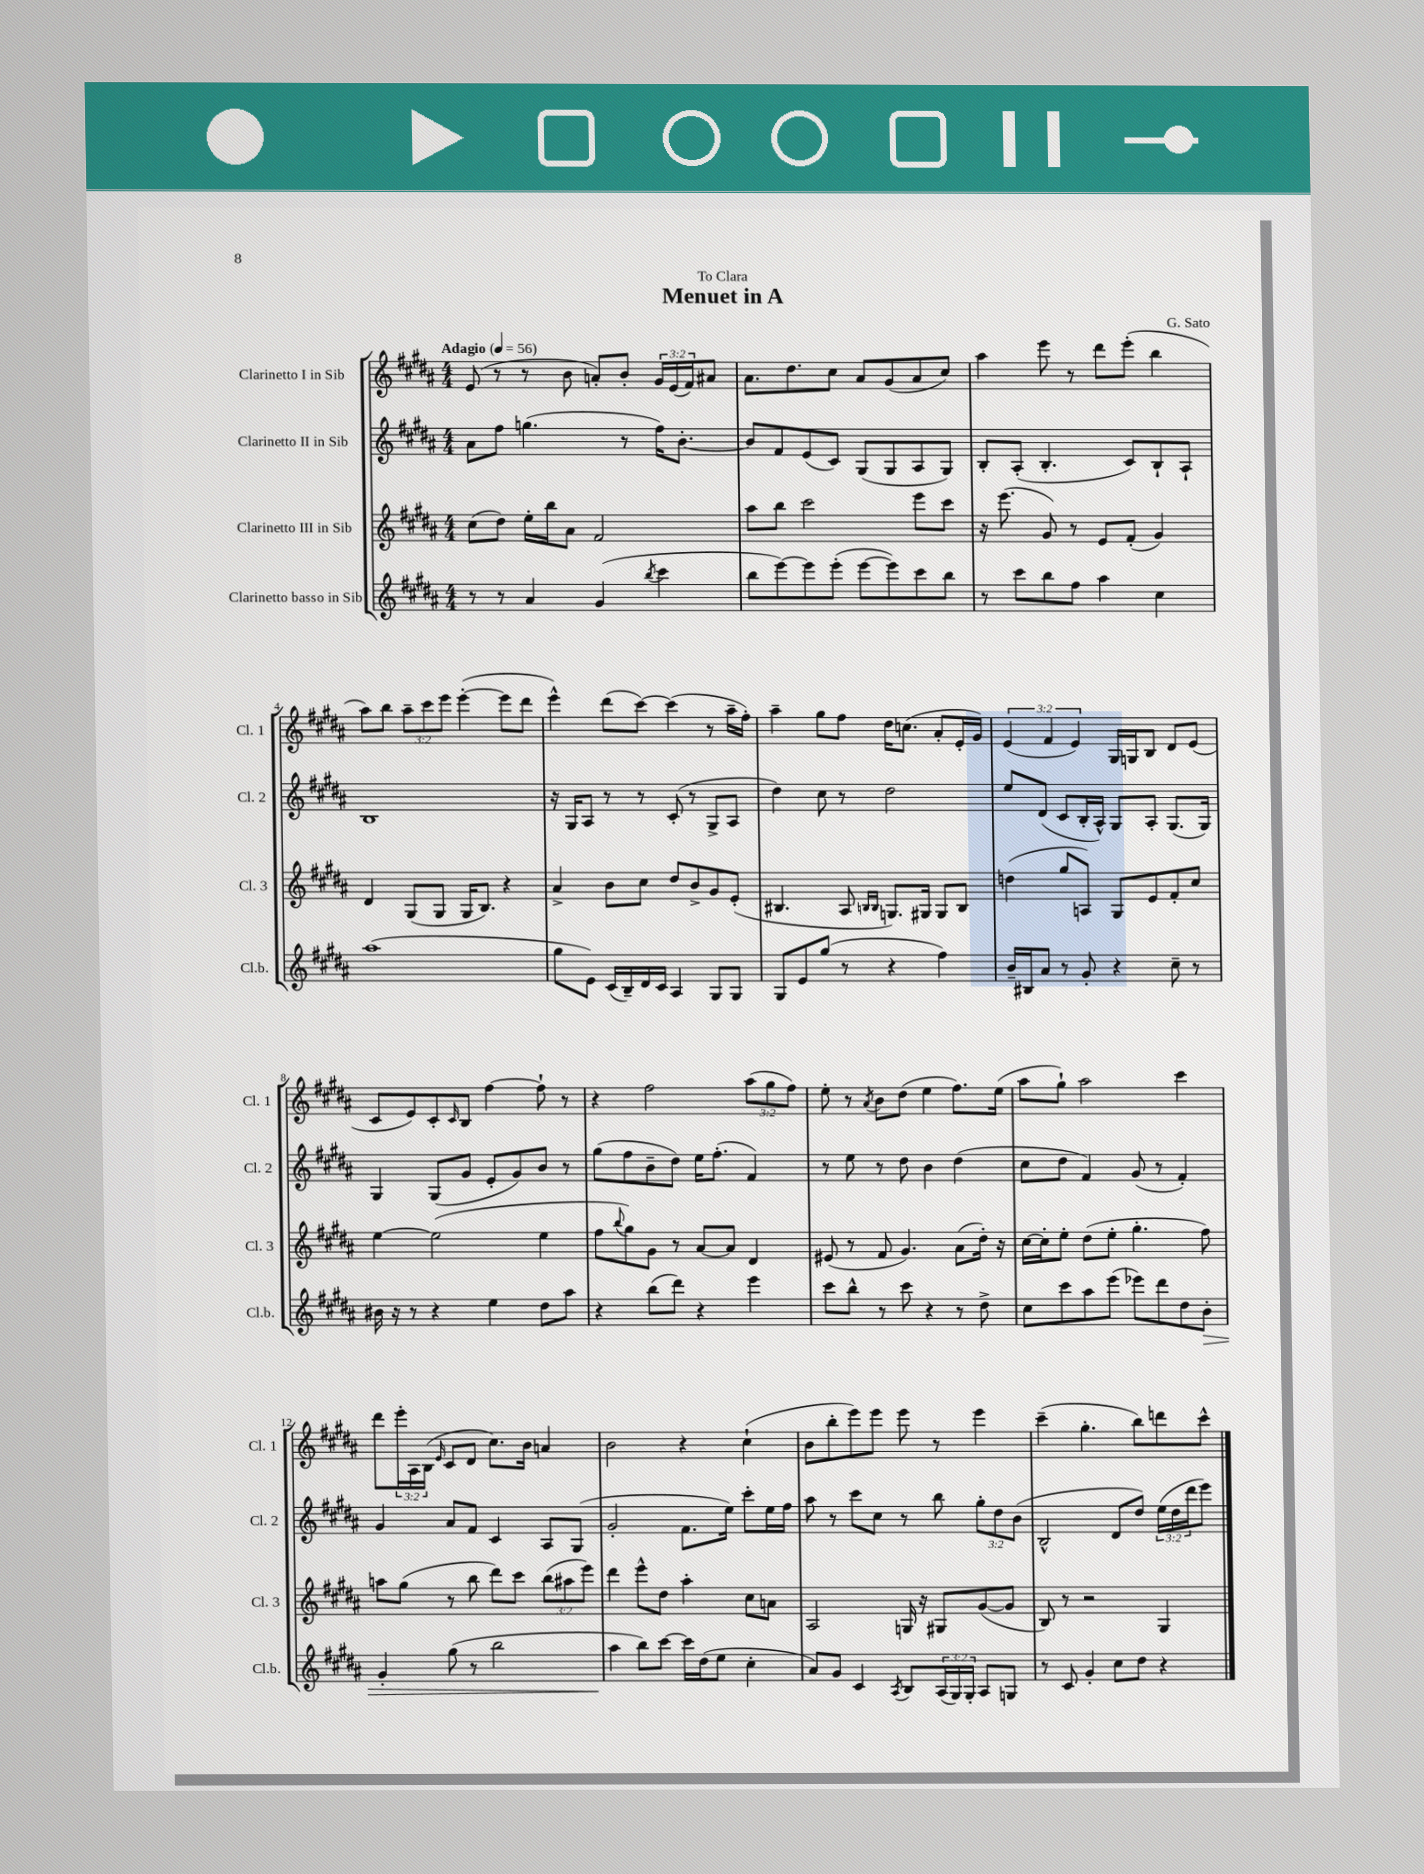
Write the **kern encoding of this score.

**kern	**kern	**kern	**kern
*staff4	*staff3	*staff2	*staff1
*clefG2	*clefG2	*clefG2	*clefG2
*k[f#c#g#d#a#]	*k[f#c#g#d#a#]	*k[f#c#g#d#a#]	*k[f#c#g#d#a#]
*M4/4	*M4/4	*M4/4	*M4/4
*MM56	*MM56	*MM56	*MM56
8r	(8cc#	8a#	(8e
8r	8dd#)	8ff#	8r
4a#	16ee'	(4.gg	8r
.	16bb	.	.
.	8a#	.	8b
(4g#	2f#	.	8a')
.	.	8r	8b'
8qbb	.	.	.
4ccc#	.	16ff#)	24g#
.	.	.	(24e
.	.	[8.b'	.
.	.	.	24f#)
.	.	.	8a#
=	=	=	=
8bb	8aa#	8b]	8.a#
[8eee)	8bb	8f#	.
.	.	.	8.dd#
8eee]	2ccc#	(8e	.
(8eee'	.	8c#)	8cc#
[8eee	.	(8G#	8a#
8eee])	.	8G#	(8g#
8ccc#	8eee	8A#	8a#
8bb	8ccc#	8G#)	8cc#)
=	=	=	=
8r	16r	8B'	4aa#
.	(8.eee	.	.
8ccc#	.	(8A#'	.
8bb	8g#)	4.B'	8eee
8ff#	8r	.	8r
4aa#	8e	.	8ddd#
.	(8f#'	8c#)	(8eee'
4cc#	4g#)	8B`	4bb
.	.	8A#`	.
=	=	=	=
(1aa#	4d#	1B	8aa#)
.	.	.	8bb
.	(8G#	.	12aa#~
.	.	.	12ccc#
.	8G#	.	.
.	.	.	12eee
.	16G#	.	([4eee'
.	8.B)	.	.
.	4r	.	8eee]
.	.	.	8ddd#
=	=	=	=
8gg#	4a#^	16r	4eee^^)
.	.	16G#	.
8e)	.	8A#	.
(16c#	8b	8r	(8ddd#
16B~)	.	.	.
16d#	8cc#	8r	[8ccc#)
16c#	.	.	.
4A#	8dd#	(8c#'	(4ccc#]
.	8b^	8r	.
8G#	8g#	8G#^	8r
8G#	(8e'	8A#	16aa#~
.	.	.	16ff#')
=	=	=	=
8G#	4.B#	4dd#)	4aa#~
8e	.	.	.
(8gg#	.	8cc#	8gg#
8r	8A#	8r	8ff#
.	16qqB	.	.
.	16qqB	.	.
4r	8.G)	2dd#	16dd#
.	.	.	(8.cc
.	16G#	.	.
4ff#)	8G#	.	8a#'
.	8B	.	16e'
.	.	.	16g#)
=	=	=	=
16b~	(4dd	8ee	(6e
16B#	.	.	.
8a#	.	(8d#	.
.	.	.	6f#
8r	8gg#	8c#	.
.	.	.	6e)
8g#'	8A)	16B'	.
.	.	16A#^^)	.
4r	8G#	8G#	16G#
.	.	.	16G
.	8e	8A#'	8B
8cc#~	8f#'	(8.G#	8d#
8r	8cc#	.	(8e
.	.	16G#)	.
=	=	=	=
16b#	[4ee	4G#	8c#
16r	.	.	.
8r	.	.	8e)
4r	(2ee]	(8G#	8c#'
.	.	.	16qqc#
.	.	8g#	8B
4ee	.	8e'	[4ff#
.	.	8g#)	.
8dd#	4ee	8b	8ff#`]
8aa#	.	8r	8r
=	=	=	=
4r	8ff#	(8gg#	4r
.	8qqbb	.	.
.	8gg#)	8ff#	.
(8bb	8g#	8b~	2ff#
8ddd#)	8r	8dd#)	.
4r	[8a#	16ee	.
.	.	(8.ff#'	.
.	8a#]	.	.
4eee	4d#	4f#)	(12aa#
.	.	.	12gg#
.	.	.	12ff#)
=	=	=	=
8ccc#	(8e#	8r	8ee'
8bb^^	8r	8ee	8r
.	.	.	8qa#
8r	8f#	8r	8b
8ccc#	4.g#)	8dd#	(8dd#
4r	.	4b	4ee
8r	(8a#	(4dd#	8.ff#)
8dd#^	16dd#')	.	.
.	16r	.	(16ee
=	=	=	=
8cc#	[16cc#	8cc#	8aa#
.	16cc#']	.	.
8ccc#	8ee'	8dd#	8gg#`)
8aa#	(8dd#	4f#)	2aa#
(8eee	8ee'	.	.
8eee-)	4.gg#'	(8g#	.
8ddd#	.	8r	.
8dd#	.	4f#')	4ccc#
8b'	8ff#)	.	.
=	=	=	=
4g#'	8aa	4g#	8ddd#
.	(8gg#	.	24eee'
.	.	.	24A#
.	.	.	(24B
.	.	.	16qqe
(8gg#	8r	8a#	8c#
8r	8bb	8f#	8d#
2bb	8ddd#)	4c#	8.cc#)
.	8ccc#	.	.
.	.	.	16b
.	(12bb	8A#	4a
.	12aa#	.	.
.	.	(8G#	.
.	12eee)	.	.
=	=	=	=
4aa#	4ddd#	2g#'	2b
8bb)	8eee^^	.	.
[8ccc#	8dd#	.	.
16ccc#]	4aa#'	8.f#	4r
(16dd#	.	.	.
8ee	.	.	.
.	.	16ee)	.
4cc#'	8cc#	8ccc#'	(4cc#`
.	8a	16ee	.
.	.	16ff#	.
=	=	=	=
8a#)	2A#	8aa#	8b
8g#	.	8r	8bb'
4c#	.	8ccc#	8eee)
.	.	8cc#	8eee
8qA#	.	.	.
8B	16G	8r	8eee
.	16r	.	.
(24A#	8G#	8bb	8r
24G#)	.	.	.
24G#'	.	.	.
8A#	([8g#	12gg#'	4eee
.	.	12dd#	.
8G	8g#]	.	.
.	.	(12b	.
=	=	=	=
8r	8B)	2B^^	(4ccc#~
8c#	8r	.	.
4g#'	2r	.	4.gg#'
8cc#	.	8d#	.
8dd#	.	8dd#)	8bb)
4r	4G#	(24ee	8ddd
.	.	24dd#	.
.	.	24ddd#	.
.	.	8eee)	8ccc#^^
==	==	==	==
*-	*-	*-	*-
